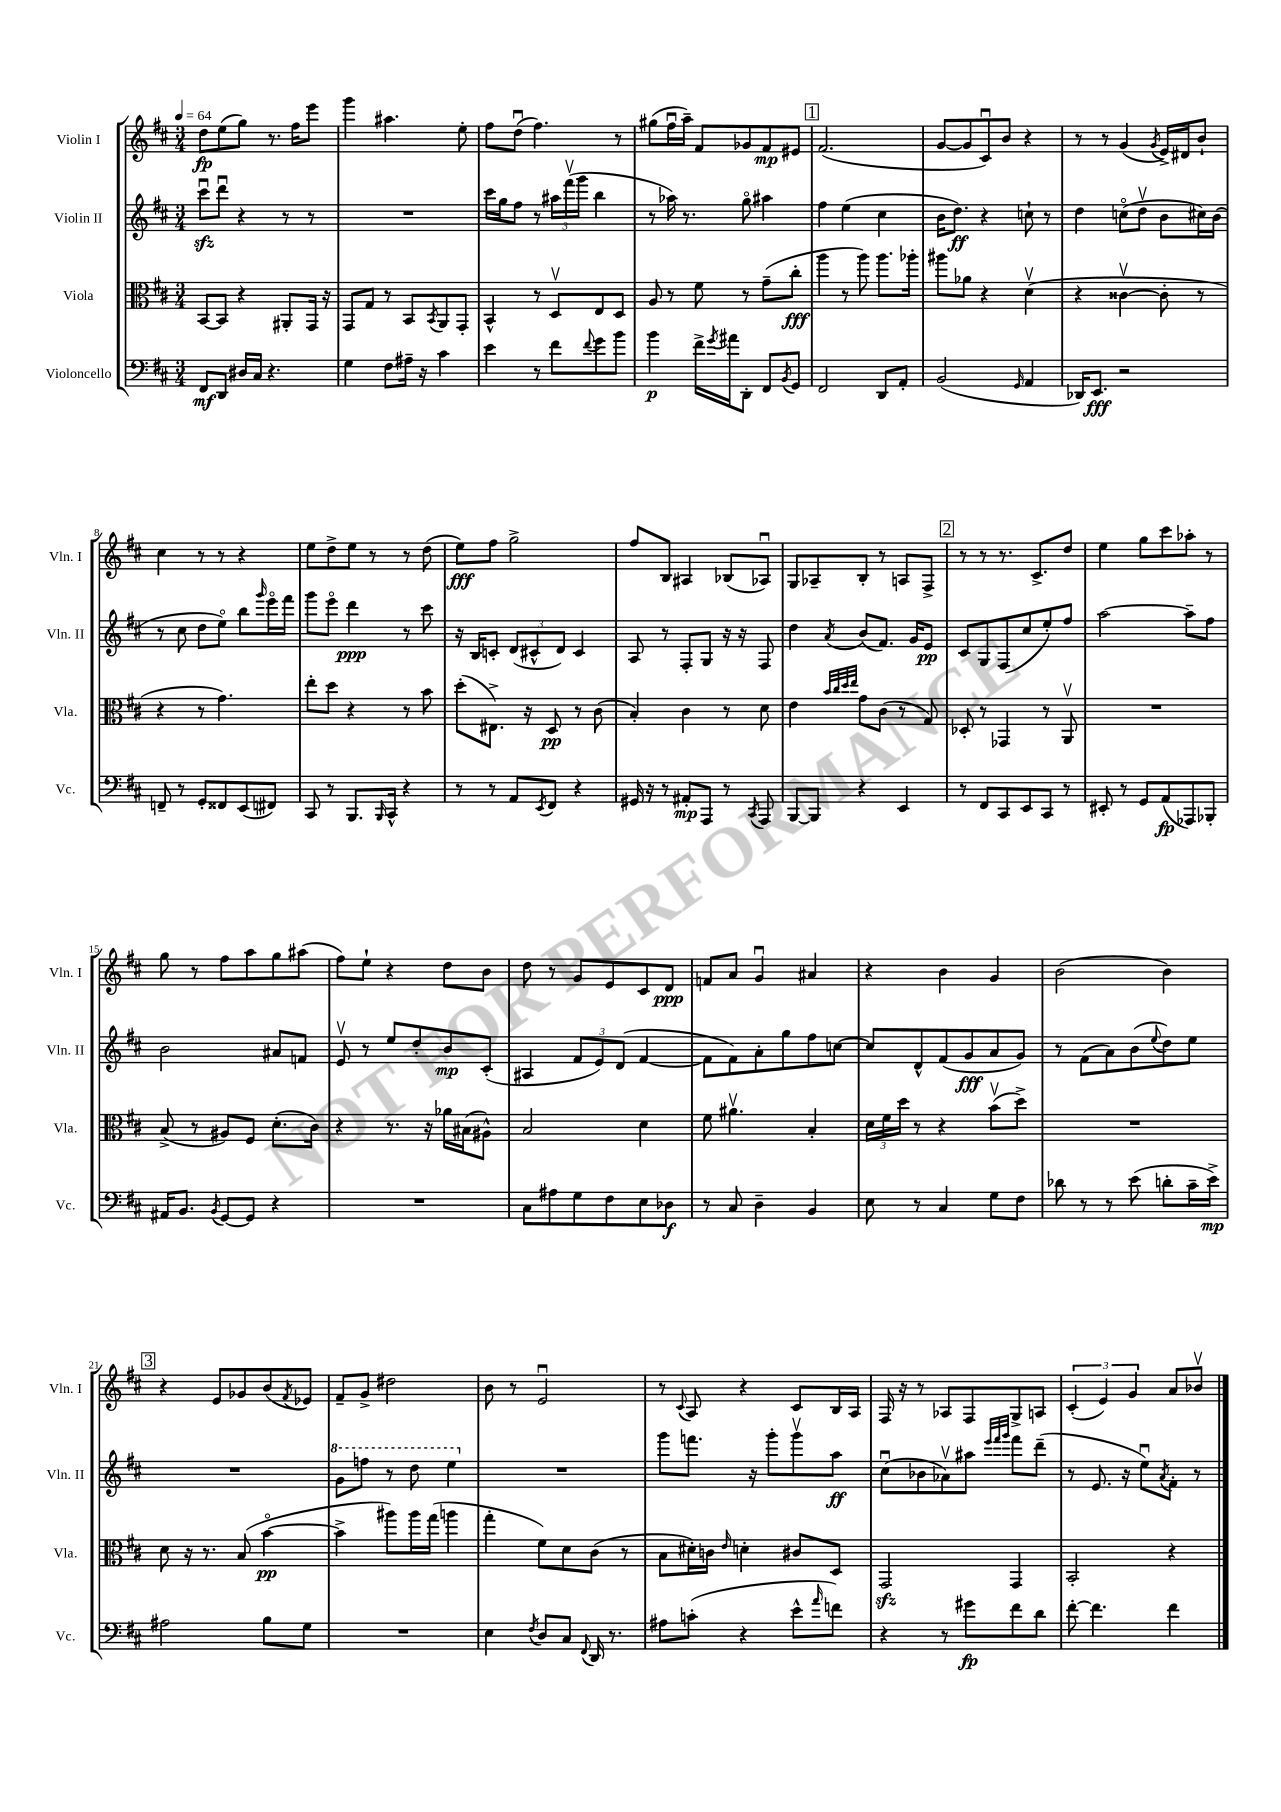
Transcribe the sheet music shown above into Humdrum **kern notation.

**kern	**dynam	**kern	**dynam	**kern	**dynam	**kern	**dynam
*part4	*part4	*part3	*part3	*part2	*part2	*part1	*part1
*staff4	*staff4	*staff3	*staff3	*staff2	*staff2	*staff1	*staff1
*I"Violoncello	*	*I"Viola	*	*I"Violin II	*	*I"Violin I	*
*I'Vc.	*	*I'Vla.	*	*I'Vln. II	*	*I'Vln. I	*
*clefF4	*	*clefC3	*	*clefG2	*	*clefG2	*
*k[f#c#]	*	*k[f#c#]	*	*k[f#c#]	*	*k[f#c#]	*
*M3/4	*	*M3/4	*	*M3/4	*	*M3/4	*
*MM64	*	*MM64	*	*MM64	*	*MM64	*
=1	=1	=1	=1	=1	=1	=1	=1
8FF#/L	mf	[8BB/L	.	8ccc#zzu\L	.	8dd\L	fp
8DD/J	.	8BB/J]	.	8dddu\J	.	(8ee\	.
16D#X/LL	.	4r	.	4r	.	8gg\J)	.
16C#/JJ	.	.	.	.	.	.	.
4.r	.	.	.	.	.	8.r	.
.	.	8AA#X'/L	.	8r	.	.	.
.	.	.	.	.	.	16ff#\KL	.
.	.	16GG/Jk	.	8r	.	8eee\J	.
.	.	16r	.	.	.	.	.
=2	=2	=2	=2	=2	=2	=2	=2
4G\	.	8GG/L	.	2.r	.	4ggg\	.
.	.	8G/J	.	.	.	.	.
8F#\L	.	8r	.	.	.	4.aa#X\	.
16A#X~\Jk	.	8BB/L	.	.	.	.	.
16r	.	.	.	.	.	.	.
.	.	8qBB/	.	.	.	.	.
4c#\	.	8AA/	.	.	.	.	.
.	.	8GG'/J	.	.	.	8ee'\	.
=3	=3	=3	=3	=3	=3	=3	=3
4e\	.	4BB^^/	.	16ccc#\LL	.	8ff#\L	.
.	.	.	.	16gg\J	.	.	.
.	.	.	.	8ff#\J	.	(8ddu\J	.
8r	.	8r	.	8r	.	4.ff#\)	.
8f#\L	.	8Dv/L	.	24aa#X\LL	.	.	.
.	.	.	.	(24fff#v\	.	.	.
.	.	.	.	24ggg\JJ	.	.	.
8qqf#/	.	.	.	.	.	.	.
8g\	.	8E/	.	4bb\	.	.	.
8b\J	.	8D/J	.	.	.	8r	.
=4	=4	=4	=4	=4	=4	=4	=4
4b\	p	8A/	.	8r	.	(8gg#X\L	.
.	.	8r	.	16aa-X\)	.	16ff#u\L	.
.	.	.	.	8.r	.	16aa~\JJ)	.
16f#^\LL	.	8f#\	.	.	.	8f#/L	.
8qg/	.	.	.	.	.	.	.
16a#X\J	.	.	.	.	.	.	.
8DD'\J	.	8r	.	8gg\	.	8g-X/	.
8FF#/L	.	(8g~\L	.	4aa#X\	.	8f#/	mp
8qBB/	.	.	.	.	.	.	.
8GG/J	.	8cc#'\J	fff	.	.	8e#X/J	.
!!LO:REH:place=s1:t=1
=5	=5	=5	=5	=5	=5	=5	=5
2FF#/	.	4aa\	.	4ff#\	.	(2.f#/	.
.	.	8r	.	(4ee\	.	.	.
.	.	8aa\)	.	.	.	.	.
8DD/L	.	8.aa\L	.	4cc#\	.	.	.
8AA'/J	.	.	.	.	.	.	.
.	.	16aa-X'\Jk	.	.	.	.	.
=6	=6	=6	=6	=6	=6	=6	=6
(2BB/	.	8aa#X\L	.	16b\KL	.	[8g/L	.
.	.	.	.	8.dd\J)	ff	.	.
.	.	8a-X\J	.	.	.	8g/]	.
.	.	4r	.	4r	.	8c#u/)	.
.	.	.	.	.	.	8b/J	.
16qqGG/	.	.	.	.	.	.	.
4AA/	.	(4dv\	.	8ccn`\	.	4r	.
.	.	.	.	8r	.	.	.
=7	=7	=7	=7	=7	=7	=7	=7
16DD-X/KL)	.	4r	.	4dd\	.	8r	.
8.EE/J	fff	.	.	.	.	.	.
.	.	.	.	.	.	8r	.
2r	.	[4c##Xv\	.	(8ccn\L	.	(4g/	.
.	.	.	.	8ddv\J	.	.	.
.	.	.	.	.	.	8qg/	.
.	.	8c##'\]	.	8b\L	.	16e^/LL)	.
.	.	.	.	.	.	16d#X/J	.
.	.	8r	.	16cc#X\L)	.	8b`/J	.
.	.	.	.	(16b\JJ	.	.	.
!!LO:LB:g=z
=8	=8	=8	=8	=8	=8	=8	=8
8FFn~/	.	4r	.	8r	.	4cc#\	.
8r	.	.	.	8cc#\	.	.	.
8GG'/L	.	8r	.	8dd\L	.	8r	.
8FF##X/	.	4.g\)	.	8ee\J)	.	8r	.
(8EE/	.	.	.	8bb\L	.	4r	.
.	.	.	.	16qqggg/	.	.	.
8FF#X/J)	.	.	.	16eee\L	.	.	.
.	.	.	.	16fff#\JJ	.	.	.
=9	=9	=9	=9	=9	=9	=9	=9
8CC#/	.	8ee'\L	.	8ggg\L	.	8ee\L	.
8r	.	8dd\J	.	8eee\J	.	8dd^\	.
8.BBB/L	.	4r	.	4ddd\	ppp	8ee\J	.
.	.	.	.	.	.	8r	.
16qqBBB/	.	.	.	.	.	.	.
16CC#^^/Jk	.	.	.	.	.	.	.
4r	.	8r	.	8r	.	8r	.
.	.	8b\	.	8ccc#\	.	(8dd\	.
=10	=10	=10	=10	=10	=10	=10	=10
8r	.	(8dd'\L	.	16r	.	8ee\L)	fff
.	.	.	.	16B/KL	.	.	.
8r	.	8.E#X^\J)	.	8cn'/J	.	8ff#\J	.
8AA/L	.	.	.	(12d/L	.	2gg^\	.
.	.	16r	.	.	.	.	.
.	.	.	.	12c#X^^/	.	.	.
8qEE/	.	.	.	.	.	.	.
8FF#/J	.	8D/	pp	.	.	.	.
.	.	.	.	12d/J)	.	.	.
4r	.	8r	.	4c#/	.	.	.
.	.	(8c#\	.	.	.	.	.
=11	=11	=11	=11	=11	=11	=11	=11
16GG#X/	.	4B'/)	.	8A/	.	8ff#/L	.
16r	.	.	.	.	.	.	.
8r	.	.	.	8r	.	8B/J	.
8AA#X'/L	mp	4c#\	.	8F#'/L	.	4A#X/	.
8AAA/J	.	.	.	8G/J	.	.	.
8r	.	8r	.	16r	.	(8B-X/L	.
.	.	.	.	16r	.	.	.
8qCC#/	.	.	.	.	.	.	.
8AAA/	.	8d\	.	8F#/	.	8A-Xu/J)	.
=12	=12	=12	=12	=12	=12	=12	=12
[8BBB/L	.	4e\	.	4dd\	.	8G/L	.
8BBB/J]	.	.	.	.	.	8A-X~/	.
.	.	32qqb/LLL	.	.	.	.	.
.	.	32qqcc#/	.	.	.	.	.
.	.	32qqdd/	.	.	.	.	.
.	.	32qqee/JJJ	.	8qa/	.	.	.
4r	.	8g\L	.	(8b/L	.	8B'/J	.
.	.	(8c#\J	.	8.f#/J)	.	8r	.
4EE/	.	8r	.	.	.	8An/L	.
.	.	.	.	16g/KL	.	.	.
.	.	8G/)	.	8e/J	pp	8F#^/J	.
!!LO:REH:place=s1:t=2
=13	=13	=13	=13	=13	=13	=13	=13
8r	.	8D-X'/	.	8c#/L	.	8r	.
8FF#/L	.	8r	.	8G/	.	8r	.
8CC#/	.	4GG-X/	.	(8F#/	.	8.r	.
8EE/	.	.	.	8cc#/	.	.	.
.	.	.	.	.	.	8.c#^/L	.
8CC#/J	.	8r	.	8ee'/)	.	.	.
8r	.	8AAv/	.	8ff#/J	.	8dd/J	.
=14	=14	=14	=14	=14	=14	=14	=14
8EE#X'/	.	2.r	.	[2aa\	.	4ee\	.
8r	.	.	.	.	.	.	.
8GG/L	.	.	.	.	.	8gg\L	.
(8AA/	fp	.	.	.	.	8ccc#\	.
8AAA-X/)	.	.	.	8aa~\L]	.	8aa-X'\J	.
8BBB-X'/J	.	.	.	8ff#\J	.	8r	.
!!LO:LB:g=z
=15	=15	=15	=15	=15	=15	=15	=15
16AA#X/KL	.	(8B^/	.	2b\	.	8gg\	.
8.BB/J	.	.	.	.	.	.	.
.	.	8r	.	.	.	8r	.
8qBB/	.	.	.	.	.	.	.
[8GG/L	.	8A#X/L)	.	.	.	8ff#\L	.
8GG/J]	.	8F#/J	.	.	.	8aa\	.
4r	.	(8.d'\L	.	8a#X/L	.	8gg\	.
.	.	.	.	8fn/J	.	(8aa#X\J	.
.	.	16c#\Jk)	.	.	.	.	.
=16	=16	=16	=16	=16	=16	=16	=16
2.r	.	4r	.	8ev/	.	8ff#\L)	.
.	.	.	.	8r	.	8ee`\J	.
.	.	8.r	.	8ee/L	.	4r	.
.	.	.	.	8dd'/	.	.	.
.	.	16r	.	.	.	.	.
.	.	16a-X\LL	.	8b/	mp	8dd\L	.
.	.	(16B#X\J	.	.	.	.	.
.	.	8A#X^^\J)	.	(8c#'/J	.	8b\J	.
=17	=17	=17	=17	=17	=17	=17	=17
8C#\L	.	2B/	.	4A#X/	.	8dd\	.
8A#X\	.	.	.	.	.	8r	.
8G\	.	.	.	12f#/L	.	8g/L	.
.	.	.	.	12e/)	.	.	.
8F#\	.	.	.	.	.	8e/	.
.	.	.	.	(12d/J	.	.	.
8E\	.	4d\	.	[4f#/	.	8c#/	.
8D-X\J	f	.	.	.	.	8d/J	ppp
=18	=18	=18	=18	=18	=18	=18	=18
8r	.	8f#\	.	8f#\L]	.	8fn/L	.
8C#/	.	4.a#Xv\	.	8f#\)	.	8a/J	.
4D~\	.	.	.	8a'\	.	4gu/	.
.	.	.	.	8gg\	.	.	.
4BB/	.	4B'/	.	8ff#\	.	4a#X/	.
.	.	.	.	[8ccn\J	.	.	.
=19	=19	=19	=19	=19	=19	=19	=19
8E\	.	24d\LL	.	8cc/L]	.	4r	.
.	.	24f#\	.	.	.	.	.
.	.	24dd\JJ	.	.	.	.	.
8r	.	8r	.	8d^^/	.	.	.
4C#/	.	4r	.	(8f#/	.	4b\	.
.	.	.	.	8g/	fff	.	.
8G\L	.	(8bv\L	.	8a/	.	4g/	.
8F#\J	.	8dd^\J)	.	8g/J)	.	.	.
=20	=20	=20	=20	=20	=20	=20	=20
8d-X\	.	2.r	.	8r	.	(2b\	.
8r	.	.	.	(8f#\L	.	.	.
8r	.	.	.	8a\)	.	.	.
(8e\	.	.	.	(8b\	.	.	.
.	.	.	.	8qqee/	.	.	.
8dn'\L	.	.	.	8dd\)	.	4b\)	.
16c#~\L	.	.	.	8ee\J	.	.	.
16e^\JJ)	mp	.	.	.	.	.	.
!!LO:LB:g=z
!!LO:REH:place=s1:t=3
=21	=21	=21	=21	=21	=21	=21	=21
2A#X\	.	8d\	.	2.r	.	4r	.
.	.	16r	.	.	.	.	.
.	.	8.r	.	.	.	.	.
.	.	.	.	.	.	8e/L	.
.	.	(8B/	.	.	.	8g-X/	.
8B\L	.	[4b\	pp	.	.	(8b/	.
.	.	.	.	.	.	8qf#/	.
8G\J	.	.	.	.	.	8e-X/J)	.
=22	=22	=22	=22	=22	=22	=22	=22
*	*	*	*	*8va	*	*	*
2.r	.	4b^\]	.	8gg\L	.	8f#~/L	.
.	.	.	.	8fffn\J	.	8g^/J	.
.	.	8aa#X\L)	.	8r	.	2dd#X\	.
.	.	16aa#\L	.	8ddd\	.	.	.
.	.	(16gg\JJ	.	.	.	.	.
.	.	4aan\	.	4eee\	.	.	.
=23	=23	=23	=23	=23	=23	=23	=23
*	*	*	*	*X8va	*	*	*
4E\	.	4gg'\	.	2.r	.	8b\	.
.	.	.	.	.	.	8r	.
8qF#/	.	.	.	.	.	.	.
8D/L	.	8f#\L)	.	.	.	2eu/	.
8C#/J	.	8d\	.	.	.	.	.
8qqFF#/	.	.	.	.	.	.	.
16DD/	.	(8c#\J	.	.	.	.	.
8.r	.	.	.	.	.	.	.
.	.	8r	.	.	.	.	.
=24	=24	=24	=24	=24	=24	=24	=24
8A#X\L	.	8B\L	.	8ggg\L	.	8r	.
.	.	.	.	.	.	8qqc#/	.
(8cn'\J	.	16d#X'\L)	.	8.fffn\J	.	8A/	.
.	.	16cn\JJ	.	.	.	.	.
.	.	16qqe/	.	.	.	.	.
4r	.	4dn'\	.	.	.	4r	.
.	.	.	.	16r	.	.	.
.	.	.	.	8ggg'\L	.	.	.
8e^^\L	.	8c#X/L	.	8gggv\	.	8c#/L	.
16qqa/	.	.	.	.	.	.	.
8fn\J)	.	8D/J	.	8aa\J	ff	16B/L	.
.	.	.	.	.	.	16A/JJ	.
=25	=25	=25	=25	=25	=25	=25	=25
4r	.	2GGzz/	.	(8cc#u\L	.	16F#/	.
.	.	.	.	.	.	16r	.
.	.	.	.	8b-X\	.	8r	.
8r	.	.	.	8a-Xv\)	.	8A-X/L	.
8g#X\L	fp	.	.	8aa#X\J	.	8F#/	.
.	.	.	.	32qqeee/LLL	.	.	.
.	.	.	.	32qqfff#/	.	.	.
.	.	.	.	32qqggg/JJJ	.	.	.
8f#\	.	4GG/	.	8fff#\L	.	8G^/	.
8d\J	.	.	.	(8ddd~\J	.	8An/J	.
=26	=26	=26	=26	=26	=26	=26	=26
[8f#'\	.	2BB'/	.	8r	.	(6c#'/	.
4.f#\]	.	.	.	8.e/	.	.	.
.	.	.	.	.	.	6e/)	.
.	.	.	.	16r	.	.	.
.	.	.	.	.	.	6g/	.
.	.	.	.	8eeu\L)	.	.	.
.	.	.	.	8qa/	.	.	.
4f#\	.	4r	.	8f#'\J	.	8a/L	.
.	.	.	.	8r	.	8b-Xv/J	.
==	==	==	==	==	==	==	==
*-	*-	*-	*-	*-	*-	*-	*-
